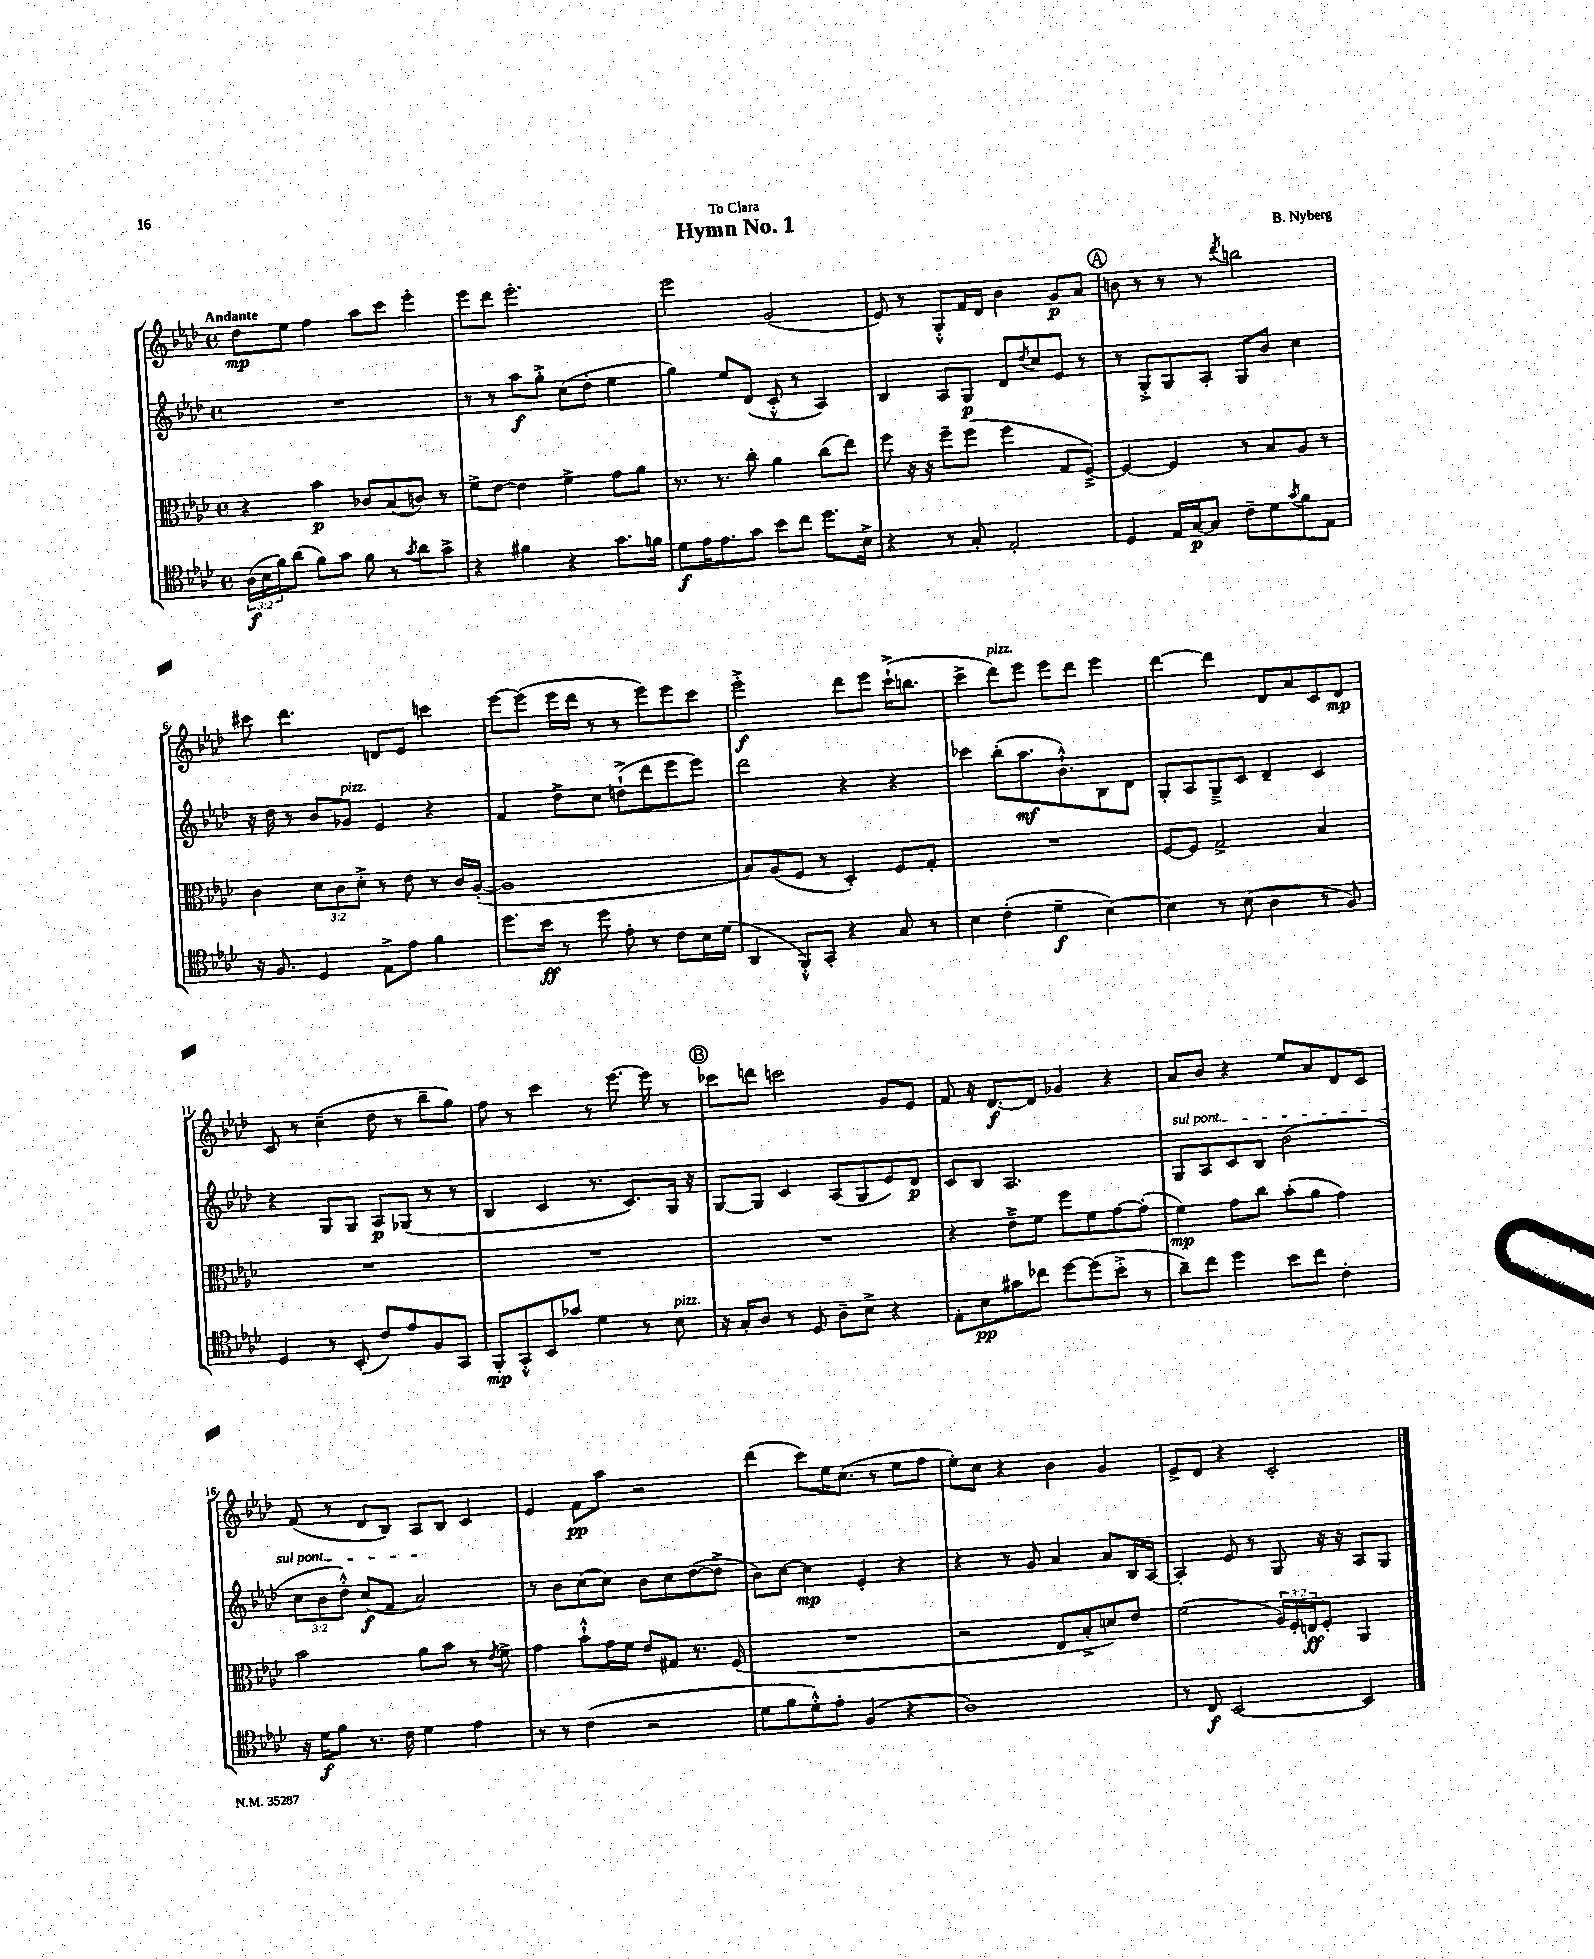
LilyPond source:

\header { title = "Hymn No. 1" composer = "B. Nyberg" dedication = "To Clara" }
<<
\new StaffGroup <<
\new Staff = "s0" {
    \clef treble \key aes \major \defaultTimeSignature \time 4/4 \tempo "Andante"
    des''8\mp ees''8 f''4 aes''8 c'''8 ees'''4-. |
    ees'''8 des'''8 ees'''2.-. |
    ees'''2 g'2( |
    ees'8) r8 g8-.-^ f'16 des'16 bes'4 g'8\p aes'8 |
    \mark \markup { \circle "A" } b'8 r8 r8 r8 \acciaccatura { des'''8 } b''2 |
    cis'''8 des'''4. d'8 ees'8 c'''4 |
    ees'''8~ ees'''8( ees'''16 des'''16 r8 r8 ees'''8) ees'''8 c'''8 |
    ees'''2-.->\f des'''8 ees'''8 c'''16-!->( b''8. |
    c'''4-> des'''8^\markup { \italic "pizz." }) ees'''8 ees'''8 des'''8 ees'''4 |
    des'''4~ des'''4 des'8 aes'8 c'8 des'8\mp |
    c'8 r8 c''4--( des''8 r8 bes''8-- g''8) |
    f''8 r8 c'''4 r8 ees'''8.~ ees'''16 r8 |
    \mark \markup { \circle "B" } ces'''8 d'''8 c'''2 g'8 ees'8 |
    f'8 r16 des'8.~\f des'8 ges'4 r4 |
    aes'8 bes'8 r4 ees''8 aes'8 des'8 c'8 |
    f'8( r8 des'8 bes8) aes8 bes8 c'4 |
    ees'4 f'8\pp aes''8 r2 |
    des'''4( c'''8) ees''16 c''8.( r8 ees''8 f''8 |
    ees''8-.) c''8 r4 bes'4 g'4 |
    ees'8-> des'8 r4 c'2-. \bar "|." |
}
\new Staff = "s1" {
    \clef treble \key aes \major \defaultTimeSignature \time 4/4 \override Staff.TupletNumber.text = #tuplet-number::calc-fraction-text
    R1 |
    r8 r8 aes''8\f g''8-.-> c''8( des''8-. ees''4 |
    g''4) ees''8 des'8( c'8-.-^ r8 aes4) |
    bes4 aes8 g8\p des'8 \acciaccatura { des''8 } c''8 ees'8 r8 |
    \mark \markup { \circle "A" } r8 g8-.-> g8 aes8-. g8 bes'8 c''4 |
    r16 des''16 r8 bes'8 ges'8^\markup { \italic "pizz." } ees'4 r4 |
    f'4 des''8-> c''8 d''8-!->( des'''8 ees'''8 ees'''8) |
    des'''2 r4 r4 |
    ces'''4 bes''8-.( aes''8.\mf bes'8.-!-^) bes8 des'8 |
    g8-. aes8 g8---> c'8 des'4-- c'4 |
    r4 g8 g8 aes8\p ges8( r8 r8 |
    bes4 c'4 r8. c'8.) g16 r16 |
    \mark \markup { \circle "B" } g8~ g8 c'4 aes8( g8 ees'8) des'8\p |
    c'8 bes8 aes2. |
    \once \override TextSpanner.bound-details.left.text = \markup { \italic "sul pont." } g8\startTextSpan aes8 c'8 bes8 bes'2( |
    \tuplet 3/2 { c''8 bes'8 des''8-.-^) } c''8\f( f'8 aes'2\stopTextSpan) |
    r8 bes'8 c''8( c''8) bes'8 c''8 des''8~( des''8-> |
    bes'8) c''8~ c''4\mp ees'4-. r4 |
    r4 r8 g'8 aes'4 aes'8 bes16 aes16~ |
    aes4-. ees'8 r8 g8 r16 r16 aes8 g8 \bar "|." |
}
\new Staff = "s2" {
    \clef alto \key aes \major \defaultTimeSignature \time 4/4 \override Staff.TupletNumber.text = #tuplet-number::calc-fraction-text
    r4 bes'4\p ces'8 bes8( c'8) r8 |
    f'8-> ees'8~ ees'4 f'4-> g'8 aes'8 |
    r8. r8. c''8-. aes'4 c''8( ees''8) |
    f''8 r16 r16 f''8-- f''8( f''4 g8 f8~--->) |
    \mark \markup { \circle "A" } f4~ f4 r8 bes8 aes8 r8 |
    c'4 \tuplet 3/2 { des'8 c'8 des'8-.-> } r8 ees'8 r8 c'16 aes16~-.( |
    aes1 |
    bes8) aes8( f8 r8 des4-.) f8 g8-. |
    R1 |
    f8~ f8 g2-> bes4 |
    R1 |
    R1 |
    \mark \markup { \circle "B" } R1 |
    r4 ees'8---> f'8 f''8 f'8 g'8~ g'8-.( |
    f'4\mp) g'8 c''8 bes'8-.( aes'8 g'4) |
    bes'2 aes'8 bes'8 r8 \acciaccatura { ees'8 } f'8-> |
    g'4 bes'8-!-^ g'16 f'16 ees'8 gis8 r8. f16( |
    R1 |
    r2 ees8 bes8-.-> d'8) ees'8 |
    f'2( \tuplet 3/2 { aes16) f16-. e16\ff } f8-. aes,4 \bar "|." |
}
\new Staff = "s3" {
    \clef tenor \key aes \major \defaultTimeSignature \time 4/4 \override Staff.TupletNumber.text = #tuplet-number::calc-fraction-text
    \tuplet 3/2 { aes16\f( bes16 f'16) } aes'8( f'8) g'8 f'8 r8 \acciaccatura { g'8 } aes'8 g'8-> |
    r4 fis'4 r4 g'8. f'16 |
    des'8\f ees'16 ees'8. g'8 bes'8 c''8 des''8. bes16-> |
    r4 r8 g8-. ees2-. |
    \mark \markup { \circle "A" } des4 ees16 g16~\p g8 c'8-- des'8 \acciaccatura { g'8 } f'8 ees8 |
    r16 f8. des4 ees8-> ees'8 f'4 |
    des''8. bes'16\ff r8 des''8 ees'8-. r8 c'8 bes16 des'16( |
    aes,4 f,8-.-^) g,8-. r4 g8 r8 |
    bes4 c'4-.( des'4--\f bes4~) |
    bes4 r8 bes8( aes4 r8 f8) |
    des4 r8 bes,8-.( c'8) ees'8 f8 g,8 |
    f,8-.\mp g,8-.-^ bes,8 ges'8 des'4 r8 bes8^\markup { \italic "pizz." } |
    \mark \markup { \circle "B" } r16 g16-. aes8 r8 des8 aes8-- bes8-> r4 |
    ees8-. bes8\pp gis'8 ces''8 des''8~ des''8( bes'8-.-> r8 |
    aes'8--) c''8 des''4 bes'8 c''8 c'4-. |
    r16 des'16\f f'8 r8. c'16 des'4 ees'4 |
    r8 r8 c'4( r2 |
    des'8 f'8 des'8-.-^) ees'8-. f4( r4 |
    aes1) |
    r8 c8\f bes,2~ bes,4 \bar "|." |
}
>>
>>
